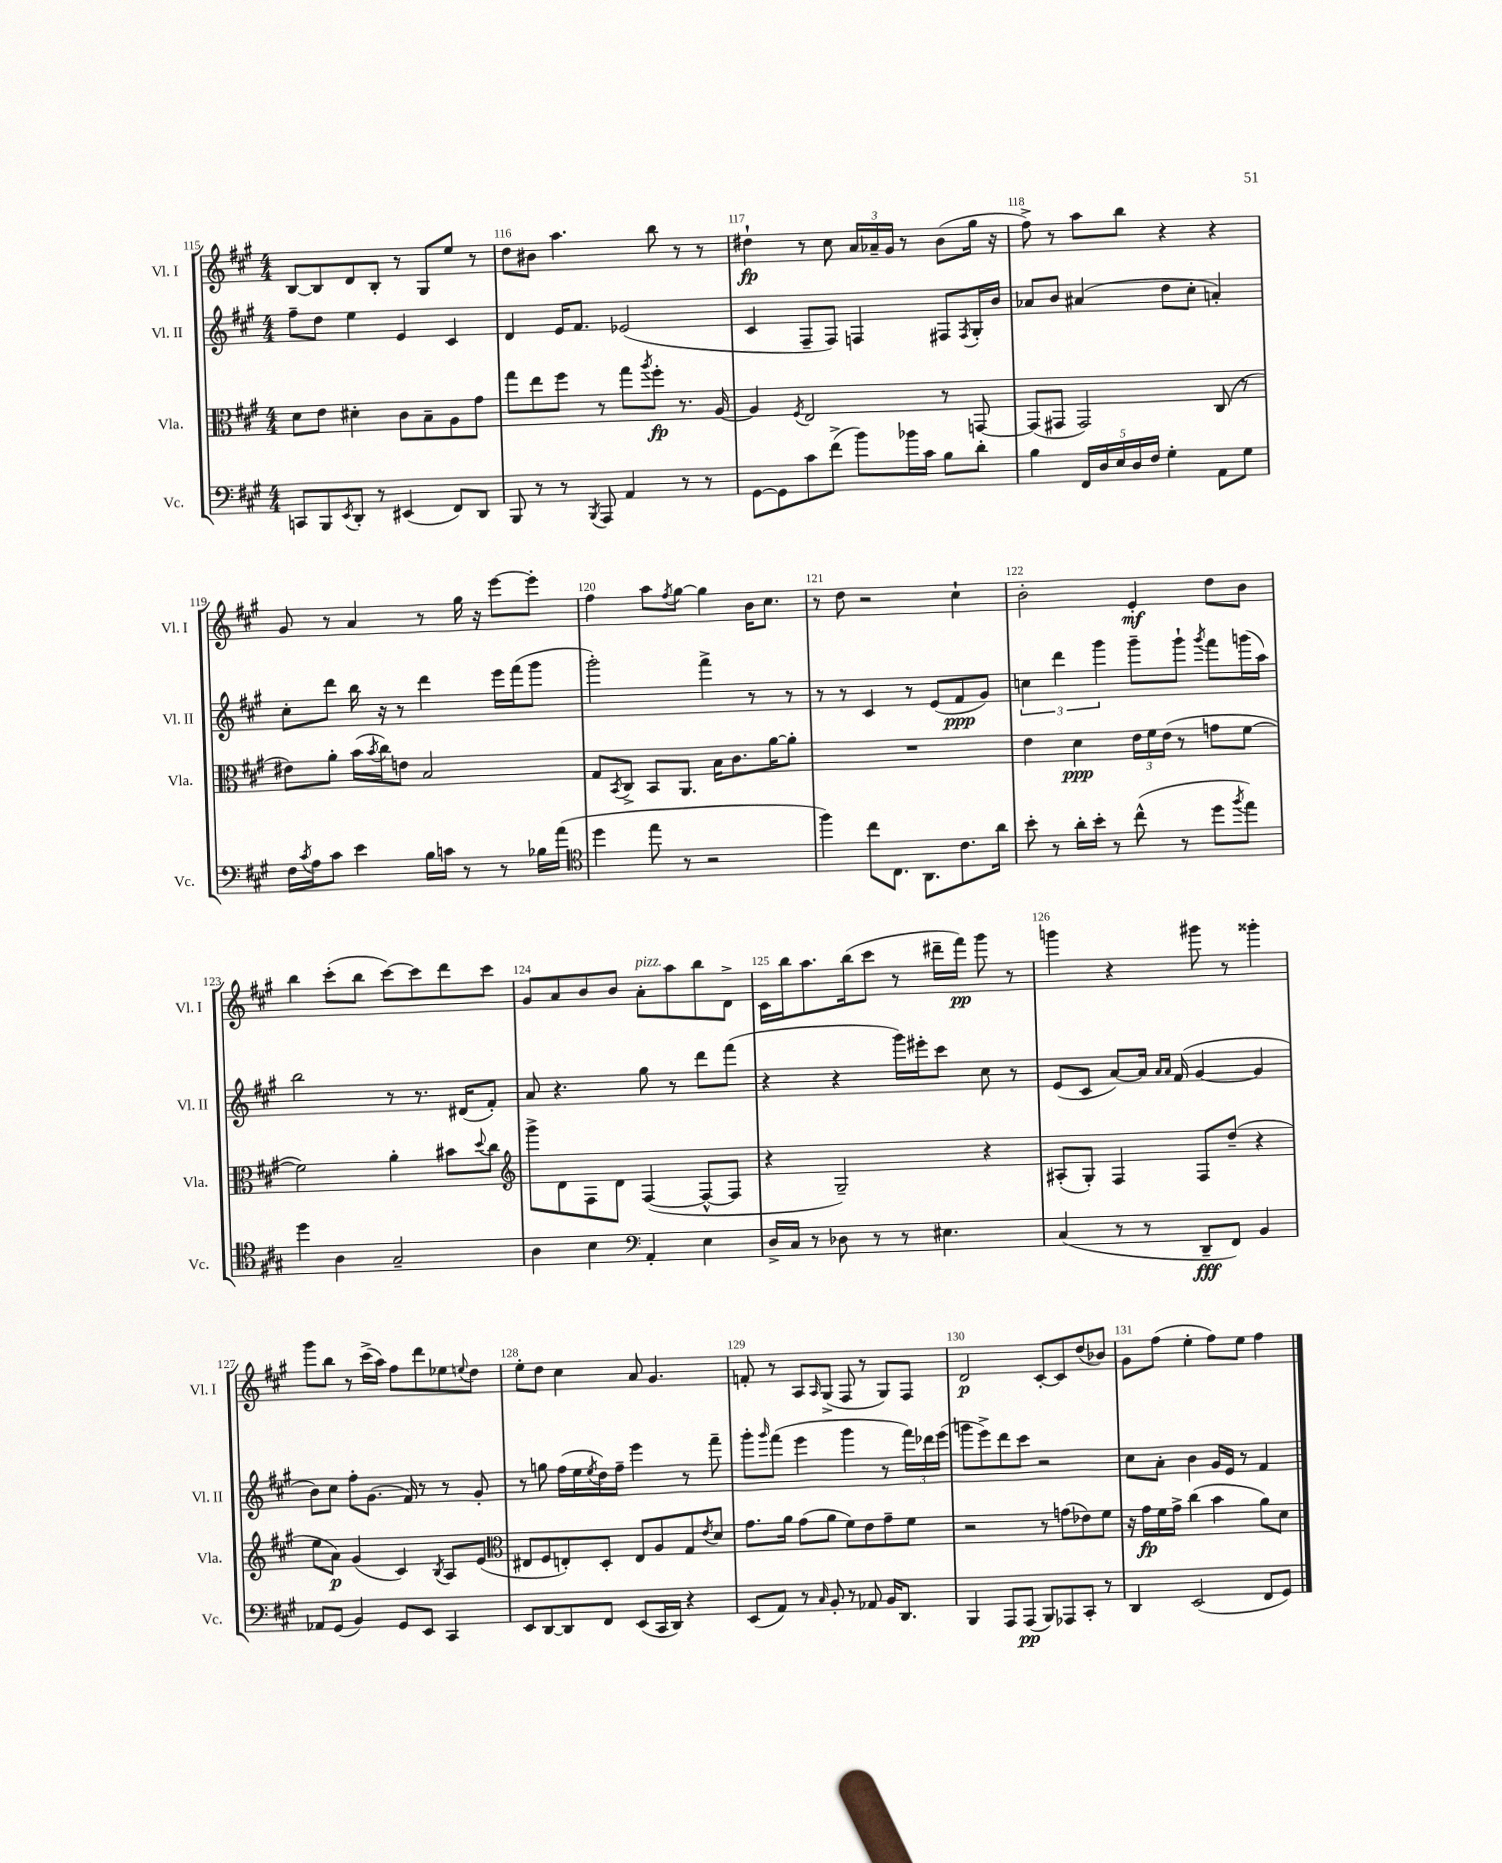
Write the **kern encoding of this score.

**kern	**dynam	**kern	**dynam	**kern	**dynam	**kern	**dynam
*part4	*part4	*part3	*part3	*part2	*part2	*part1	*part1
*staff4	*staff4	*staff3	*staff3	*staff2	*staff2	*staff1	*staff1
*I"Vc.	*	*I"Vla.	*	*I"Vl. II	*	*I"Vl. I	*
*I'Vc.	*	*I'Vla.	*	*I'Vl. II	*	*I'Vl. I	*
*clefF4	*	*clefC3	*	*clefG2	*	*clefG2	*
*k[f#c#g#]	*	*k[f#c#g#]	*	*k[f#c#g#]	*	*k[f#c#g#]	*
*M4/4	*	*M4/4	*	*M4/4	*	*M4/4	*
=115	=115	=115	=115	=115	=115	=115	=115
8CCn/L	.	8d\L	.	8ff#~\L	.	[8B/L	.
8BBB/	.	8e\J	.	8dd\J	.	8B/]	.
8qEE/	.	.	.	.	.	.	.
8DD'/J	.	4d#X'\	.	4ee\	.	8d/	.
8r	.	.	.	.	.	8B'/J	.
(4EE#X/	.	8c#\L	.	4e/	.	8r	.
.	.	8B~\	.	.	.	8G#/L	.
8FF#/L)	.	8A\	.	4c#/	.	8ee/J	.
8DD/J	.	8g#\J	.	.	.	8r	.
=116	=116	=116	=116	=116	=116	=116	=116
8BBB/	.	8gg#\L	.	4d/	.	8dd\L	.
8r	.	8ee\	.	.	.	8b#X\J	.
8r	.	8ff#\J	.	16e/KL	.	4.aa\	.
.	.	.	.	8.f#/J	.	.	.
8qBBB/	.	.	.	.	.	.	.
8AAA/	.	8r	.	.	.	.	.
4AA/	.	8gg#\L	.	(2e-X/	.	.	.
.	.	8qaa/	.	.	.	.	.
.	.	8ff#'\J	fp	.	.	8bb\	.
8r	.	8.r	.	.	.	8r	.
8r	.	.	.	.	.	8r	.
.	.	[16A/	.	.	.	.	.
=117	=117	=117	=117	=117	=117	=117	=117
[8GG#\L	.	4A/]	.	4c#/	.	4dd#X`\	fp
8GG#\]	.	.	.	.	.	.	.
.	.	8qF#/	.	.	.	.	.
8c#\	.	2E/	.	8F#~/L	.	8r	.
(8f#^\J	.	.	.	8F#/J)	.	8cc#\	.
8b\L)	.	.	.	4Fn/	.	24a/LL	.
.	.	.	.	.	.	24a-X~/	.
.	.	.	.	.	.	24g#/JJ	.
16b-X\L	.	.	.	.	.	8r	.
16c#\JJ	.	.	.	.	.	.	.
8B\L	.	8r	.	8F#X/L	.	(8b\L	.
.	.	.	.	8qF#/	.	.	.
8d'\J	.	[8GGn/	.	16G#'/L	.	16gg#\Jk	.
.	.	.	.	16b/JJ	.	16r	.
=118	=118	=118	=118	=118	=118	=118	=118
4B\	.	(8GG/L]	.	8a-X/L	.	8ff#^\)	.
.	.	8GG#X/J	.	8b/J	.	8r	.
20FF#/LL	.	2GG#/)	.	(4a#X/	.	8aa\L	.
20D/	.	.	.	.	.	.	.
20E/	.	.	.	.	.	.	.
.	.	.	.	.	.	8bb\J	.
20D/	.	.	.	.	.	.	.
20F#/JJ	.	.	.	.	.	.	.
4G#'\	.	.	.	8dd\L	.	4r	.
.	.	.	.	8cc#'\J	.	.	.
8AA\L	.	(8C#/	.	4an'/)	.	4r	.
8G#\J	.	8r	.	.	.	.	.
!!LO:LB:g=z
=119	=119	=119	=119	=119	=119	=119	=119
16F#\LL	.	8e#X\L)	.	8cc#'\L	.	8g#/	.
8qc#/	.	.	.	.	.	.	.
16A\J	.	.	.	.	.	.	.
8c#\J	.	8a'\J	.	8ddd\J	.	8r	.
4e\	.	(16b\LL	.	16bb\	.	4a/	.
.	.	8qb/	.	.	.	.	.
.	.	16cc#\J)	.	16r	.	.	.
.	.	8en\J	.	8r	.	.	.
16B\LL	.	2B/	.	4ddd\	.	8r	.
16cn\JJ	.	.	.	.	.	.	.
8r	.	.	.	.	.	16gg#\	.
.	.	.	.	.	.	16r	.
8r	.	.	.	16eee\LL	.	[8eee\L	.
.	.	.	.	(16fff#\J	.	.	.
16B-X\LL	.	.	.	8ggg#\J	.	8eee'\J]	.
(16a\JJ	.	.	.	.	.	.	.
=120	=120	=120	=120	=120	=120	=120	=120
*clefC4	*	*	*	*	*	*	*
4dd\	.	8G#/L	.	2ggg#'\)	.	4ff#\	.
.	.	8qBB/	.	.	.	.	.
.	.	8C#^/J	.	.	.	.	.
8ee\	.	8BB/L	.	.	.	8aa\L	.
.	.	.	.	.	.	8qff#/	.
8r	.	8.AA/J	.	.	.	[8gg#\J	.
2r	.	.	.	4fff#^\	.	4gg#\]	.
.	.	16B\KL	.	.	.	.	.
.	.	8.c#\	.	.	.	.	.
.	.	.	.	8r	.	16b\KL	.
.	.	[16a\K	.	.	.	8.cc#\J	.
.	.	8a'\J]	.	8r	.	.	.
=121	=121	=121	=121	=121	=121	=121	=121
4ff#\)	.	1r	.	8r	.	8r	.
.	.	.	.	8r	.	8dd\	.
8cc#\L	.	.	.	4c#/	.	2r	.
8.C#\J	.	.	.	.	.	.	.
.	.	.	.	8r	.	.	.
8.AA\L	.	.	.	.	.	.	.
.	.	.	.	(8e/L	.	.	.
8.c#\	.	.	.	8f#/	ppp	4cc#`\	.
.	.	.	.	8g#/J)	.	.	.
16a\Jk	.	.	.	.	.	.	.
=122	=122	=122	=122	=122	=122	=122	=122
8b'\	.	4e\	.	6ccn\	.	2b'\	.
8r	.	.	.	.	.	.	.
.	.	.	.	6ddd\	.	.	.
16a'\LL	.	4d\	ppp	.	.	.	.
16b'\JJ	.	.	.	.	.	.	.
.	.	.	.	6ggg#\	.	.	.
8r	.	.	.	.	.	.	.
(8cc#^^\	.	24e\LL	.	8ggg#~\L	.	4e'/	mf
.	.	24f#\	.	.	.	.	.
.	.	(24e\JJ	.	.	.	.	.
8r	.	8r	.	8ggg#`\J	.	.	.
.	.	.	.	8qggg#/	.	.	.
8dd\L	.	8gn\L	.	8fff#\L	.	8dd\L	.
8qff#/	.	.	.	.	.	.	.
8ee\J)	.	[8f#\J	.	(16gggn\L	.	8b\J	.
.	.	.	.	16aa\JJ)	.	.	.
!!LO:LB:g=z
=123	=123	=123	=123	=123	=123	=123	=123
4dd\	.	2f#\])	.	2bb\	.	4bb\	.
4A\	.	.	.	.	.	(8ccc#'\L	.
.	.	.	.	.	.	8bb\J	.
2G#~/	.	4a'\	.	8r	.	[8ccc#\L)	.
.	.	.	.	8.r	.	8ccc#\]	.
.	.	8b#X\L	.	.	.	8ddd\	.
.	.	.	.	(16d#X/KL	.	.	.
.	.	8qqdd/	.	.	.	.	.
.	.	8cc#\J	.	8f#'/J)	.	8ccc#\J	.
=124	=124	=124	=124	=124	=124	=124	=124
*	*	*clefG2	*	*	*	*	*
4A\	.	8ggg#^\L	.	8a/	.	8g#/L	.
.	.	8d\	.	4.r	.	8a/	.
4B\	.	8F#\	.	.	.	8b/	.
.	.	8d\J	.	.	.	8b/J	.
*clefF4	*	*	*	*	*	*	*
!	!	!	!	!	!	!LO:TX:a:i:t=pizz.	!
4AA'/	.	([4F#/	.	8gg#\	.	8a'\L	.
.	.	.	.	8r	.	8aa\	.
4E\	.	8F#^^/L_	.	8ddd\L	.	8bb\	.
.	.	8F#/J]	.	(8fff#\J	.	8d^\J	.
=125	=125	=125	=125	=125	=125	=125	=125
16D^/LL	.	4r	.	4r	.	16c#\LL	.
16C#/JJ	.	.	.	.	.	16bb\J	.
8r	.	.	.	.	.	8.aa\	.
8D-X\	.	2G#~/)	.	4r	.	.	.
.	.	.	.	.	.	(16bb\k	.
8r	.	.	.	.	.	8ccc#\J	.
8r	.	.	.	16ggg#\LL)	.	8r	.
.	.	.	.	16eee#X'\J	.	.	.
4.E#X\	.	.	.	8ccc#\J	.	16ddd#X~\LL	.
.	.	.	.	.	.	16fff#\JJ)	pp
.	.	4r	.	8cc#\	.	8ggg#\	.
.	.	.	.	8r	.	8r	.
=126	=126	=126	=126	=126	=126	=126	=126
(4C#/	.	(8A#X'/L	.	(8e/L	.	4gggn\	.
.	.	8G#'/J)	.	8c#/J	.	.	.
8r	.	4F#/	.	[8a/L)	.	4r	.
8r	.	.	.	16a/Jk]	.	.	.
.	.	.	.	16qqa/LL	.	.	.
.	.	.	.	16qqa/JJ	.	.	.
.	.	.	.	(16f#/	.	.	.
8DD~/L	fff	8F#/L	.	[4g#/	.	8ggg#X\	.
8FF#/J)	.	(8dd~/J	.	.	.	8r	.
4BB/	.	4r	.	4g#/]	.	4ggg##X'\	.
!!LO:LB:g=z
=127	=127	=127	=127	=127	=127	=127	=127
8AA-X/L	.	8ee\L	.	8b\L)	.	8ggg#\L	.
(8GG#/J	.	8a\J)	p	8cc#\J	.	8bb\J	.
4BB/)	.	(4g#/	.	8ff#'\L	.	8r	.
.	.	.	.	(8.g#\J	.	(16ccc#^\LL	.
.	.	.	.	.	.	16aa\JJ)	.
8GG#/L	.	4c#/)	.	.	.	8ff#\L	.
.	.	.	.	16f#/)	.	.	.
8EE/J	.	.	.	8r	.	8ddd\	.
.	.	8qB/	.	.	.	.	.
4CC#/	.	8A/L	.	8r	.	8ee-X\	.
.	.	.	.	.	.	8qqeen/	.
.	.	(8e/J	.	8g#'/	.	8dd\J	.
=128	=128	=128	=128	=128	=128	=128	=128
*	*	*clefC3	*	*	*	*	*
8EE/L	.	8E#X/L	.	8r	.	8ee'\L	.
[8DD/	.	8F#/	.	8ggn\	.	8dd\J	.
8DD/]	.	8En'/)	.	(16ff#\LL	.	4cc#\	.
.	.	.	.	16ee\	.	.	.
.	.	.	.	8qee/	.	.	.
8FF#/J	.	8D'/J	.	16dd\)	.	.	.
.	.	.	.	16ff#~\JJ	.	.	.
(8EE/L	.	8E/L	.	4eee\	.	8a/	.
16CC#/L	.	8A/	.	.	.	4.g#/	.
16DD/JJ)	.	.	.	.	.	.	.
4r	.	8G#/	.	8r	.	.	.
.	.	8qe/	.	.	.	.	.
.	.	8d/J	.	8fff#~\	.	.	.
=129	=129	=129	=129	=129	=129	=129	=129
(8EE/L	.	8.g#\L	.	8ggg#'\L	.	8fn'/	.
.	.	.	.	16qqggg#/	.	.	.
8AA/J)	.	.	.	(8fff#\J	.	8r	.
.	.	16a\Jk	.	.	.	.	.
8r	.	(8g#\L	.	4eee\	.	8A/L	.
16qqC#/	.	.	.	.	.	16qqA/	.
8BB'/	.	8a\J	.	.	.	(8G#^/J	.
8r	.	8f#\L)	.	4ggg#\	.	8F#/	.
8AA-X/	.	8e\	.	.	.	8r	.
16BB/KL	.	8g#~\	.	8r	.	8G#/L)	.
8.DD/J	.	.	.	.	.	.	.
.	.	8f#\J	.	24fff#\LL)	.	8F#/J	.
.	.	.	.	24ddd-X\	.	.	.
.	.	.	.	(24eee\JJ	.	.	.
=130	=130	=130	=130	=130	=130	=130	=130
4BBB/	.	2r	.	8gggn\L	.	2d/	p
.	.	.	.	8eee^\)	.	.	.
8AAA/L	.	.	.	8ddd\	.	.	.
(8AAA/J	pp	.	.	8ccc#\J	.	.	.
8BBB/L)	.	8r	.	2r	.	[8c#'/L	.
8AAA-X/	.	(8gn\L	.	.	.	8c#/]	.
8CC#'/J	.	8e-X\)	.	.	.	(8dd/	.
8r	.	8f#\J	.	.	.	8b-X/J)	.
=131	=131	=131	=131	=131	=131	=131	=131
4DD/	.	16r	.	8cc#\L	.	8g#\L	.
.	.	16g#\LL	fp	.	.	.	.
.	.	16f#\	.	8a'\J	.	(8ff#\J	.
.	.	16g#^\JJ	.	.	.	.	.
(2EE/	.	(4cc#\	.	4b\	.	4ee'\	.
.	.	4b\	.	16g#/LL	.	8ff#\L)	.
.	.	.	.	16e/JJ	.	.	.
.	.	.	.	8r	.	8ee\J	.
8FF#/L	.	8a\L)	.	4f#/	.	4ff#\	.
8GG#/J)	.	8d\J	.	.	.	.	.
==	==	==	==	==	==	==	==
*-	*-	*-	*-	*-	*-	*-	*-
